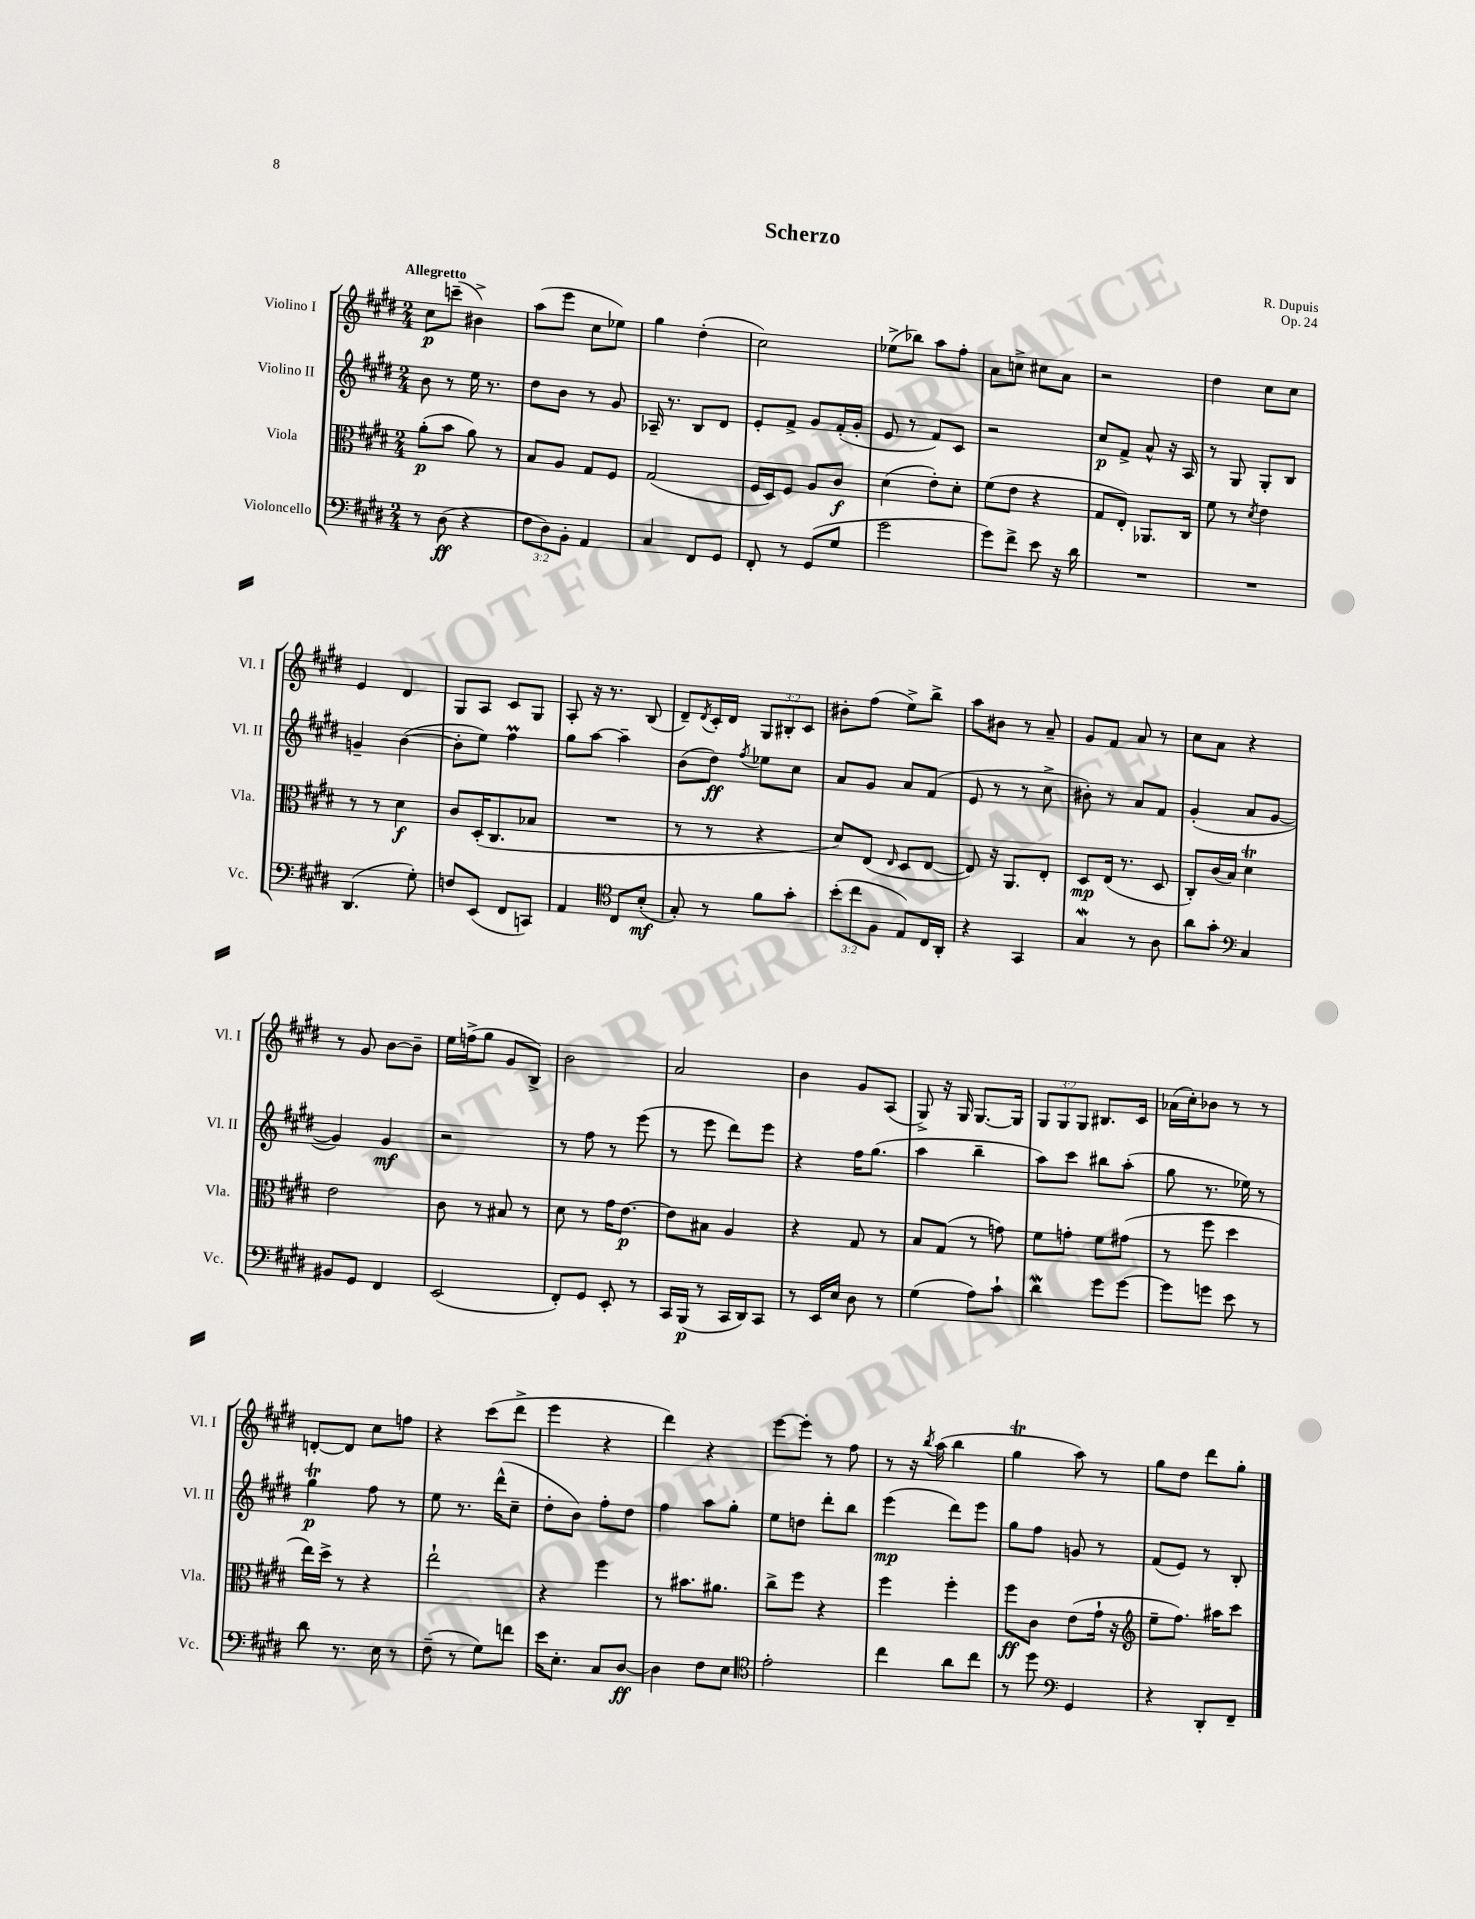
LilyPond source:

\header { title = "Scherzo" composer = "R. Dupuis" opus = "Op. 24" }
<<
\new StaffGroup <<
\new Staff = "s0" \with { instrumentName = "Violino I" shortInstrumentName = "Vl. I" } {
    \clef treble \key e \major \numericTimeSignature \time 2/4 \override Staff.TupletNumber.text = #tuplet-number::calc-fraction-text \tempo "Allegretto"
    cis''8\p c'''8--( bis'4->) |
    a''8( e'''8 cis''8 ees''8) |
    gis''4 dis''4-.( |
    cis''2) |
    ees''8->( bes''8) a''8 fis''8-. |
    a'8 c''8-> cis''8 a'8 |
    r2 |
    dis''4 cis''8 cis''8 |
    e'4 dis'4 |
    gis8 a8 cis'8 gis8 |
    a8-. r16 r8. b8( |
    dis'8--) \acciaccatura { dis'8 } cis'16-. dis'16 \tuplet 3/2 { gis8 bis8-. cis'8 } |
    bis'8-. fis''8( e''8->) b''8-> |
    a''8 bis'8 r8 a'8-- |
    gis'8 fis'8 a'8 r8 |
    cis''8 a'8 r4 |
    r8 gis'8 b'8~ b'8-- |
    e''16 f''16->( gis''8 gis'8 b8->) |
    b'2 |
    a'2 |
    b'4 gis'8 a8( |
    gis8->) r16 gis16 gis8.~ gis16 |
    \tuplet 3/2 { gis8 gis8 gis8 } bis8. cis'16 |
    aes'16( cis''16-.) bes'8 r8 r8 |
    d'8~-. d'8 cis''8 f''8 |
    r4 cis'''8( dis'''8-> |
    e'''4 r4 |
    dis'''4) r4 |
    e'''8~ e'''8-. r8 fis''8 |
    r8 r16 \acciaccatura { b''8 } a''16( b''4 |
    gis''4\trill a''8) r8 |
    gis''8 dis''8 dis'''8 gis''8-. \bar "|." |
}
\new Staff = "s1" \with { instrumentName = "Violino II" shortInstrumentName = "Vl. II" } {
    \clef treble \key e \major \numericTimeSignature \time 2/4
    b'8 r8 e''16 r8. |
    dis''8 b'8 r8 gis'8 |
    aes16-- r8. b8 dis'8 |
    e'8-. fis'8-> gis'8 fis'16-.( gis'16-. |
    e'8 r8 fis'8) cis'8 |
    r2 |
    cis''8\p fis'8-> a'8-^ r16 a16 |
    r8 gis8 gis8-. b8 |
    g'4-- b'4~( |
    b'8-. e''8) fis''4\prall |
    gis''8 a''8~ a''4-- |
    b'8( dis''8\ff) \acciaccatura { fis''8 } ees''8 cis''8 |
    a'8 gis'8 a'8 fis'8( |
    e'8 r8 r8 cis''8-> |
    bis'8-.) r8 a'8 fis'8 |
    gis'4-.( a'8 gis'8~ |
    gis'4) gis'4\mf |
    r2 |
    r8 fis''8 r8 e'''8( |
    r8 e'''8 dis'''8) e'''8 |
    r4 fis''16 gis''8.( |
    a''4 b''4-- |
    a''8) cis'''8 bis''8 a''8-.( |
    gis''8 r8. ees''16) r8 |
    gis''4\trill\p fis''8 r8 |
    e''8 r8. dis'''16-^( cis''8-- |
    dis''8-. b'8) fis''8-. dis''8 |
    fis''4 a''8 gis''8-. |
    e''8 d''8 dis'''8-. b''8 |
    e'''4\mp( dis'''8) e'''8 |
    gis''8 fis''8 g'8 r8 |
    fis'8( e'8) r8 b8-. \bar "|." |
}
\new Staff = "s2" \with { instrumentName = "Viola" shortInstrumentName = "Vla." } {
    \clef alto \key e \major \numericTimeSignature \time 2/4
    a'8-.\p( b'8 a'8) r8 |
    b8 a8 gis8 fis8 |
    gis2( |
    fis16 dis16) fis8 a8 cis'8\f |
    dis'4( e'8-.) dis'8-. |
    fis'8( e'8 r4 |
    gis8 e8-.) aes,8. cis16 |
    fis'8 r8 \acciaccatura { dis'8 } e'4 |
    r8 r8 dis'4\f |
    cis'8 dis16-.( cis8. bes8 |
    R2 |
    r8 r8 r4 |
    dis'8) e8( \grace { e16 } dis8 e8~ |
    e8) r16 a,8. e8-. |
    dis8\mp e16( r8. dis8 |
    cis8-.) cis'16( b16) dis'4\trill |
    e'2 |
    cis'8 r8 bis8 r8 |
    dis'8 r8 gis'16 e'8.~\p |
    e'8 bis8 a4 |
    r4 gis8 r8 |
    b8 gis8( r8 g'8) |
    fis'8 g'8-. fis'8 gis'8( |
    r8 fis''8 dis''4 |
    e''16) dis''16-> r8 r4 |
    e''2-! |
    r4 fis''4 |
    r8 bis'8. ais'8. |
    cis''8-> fis''8 r4 |
    fis''4 fis''4-. |
    fis''8\ff cis'8 e'8( gis'16-! r16 |
    \clef treble e''8-- fis''8.) ais''16 cis'''8 \bar "|." |
}
\new Staff = "s3" \with { instrumentName = "Violoncello" shortInstrumentName = "Vc." } {
    \clef bass \key e \major \numericTimeSignature \time 2/4 \override Staff.TupletNumber.text = #tuplet-number::calc-fraction-text
    r8 dis8\ff( r4 |
    \tuplet 3/2 { fis8 dis8) b,8-. } a,4 |
    cis4 fis,8 gis,8 |
    fis,8-. r8 gis,8( gis8 |
    gis'2 |
    gis'8) fis'8-> e'8 r16 dis'16 |
    R2 |
    R2 |
    dis,4.( gis8-.) |
    f8 e,8( fis,8 c,8) |
    a,4 \clef tenor cis8 b8-.\mf( |
    gis8-.) r8 fis'8 gis'8-. |
    \tuplet 3/2 { b'8-.( cis''8 fis8 } e8) cis16 a,16-. |
    r4 gis,4 |
    gis4\mordent r8 a8 |
    a'8 gis'8-. \clef bass cis4 |
    bis,8 gis,8 fis,4 |
    e,2( |
    fis,8-.) gis,8 e,8-. r8 |
    cis,16 b,,16\p( r8 cis,16 dis,16) cis,8 |
    r8 e,16 e16 dis8 r8 |
    gis4( a8) cis'8-! |
    dis'4\mordent gis'8 gis'8~ |
    gis'8 g'8 e'8 r8 |
    dis'8 r8. e16 r8 |
    fis8--( r8 gis8) f'8 |
    e'16 e8.-. cis8 dis8~\ff |
    dis4 fis8 e8 |
    \clef tenor e'2-. |
    cis''4 a'8 cis''8 |
    r8 dis''8 \clef bass gis,4 |
    r4 dis,8-. fis,8-- \bar "|." |
}
>>
>>
\layout { \context { \Score \remove "Bar_number_engraver" } }
